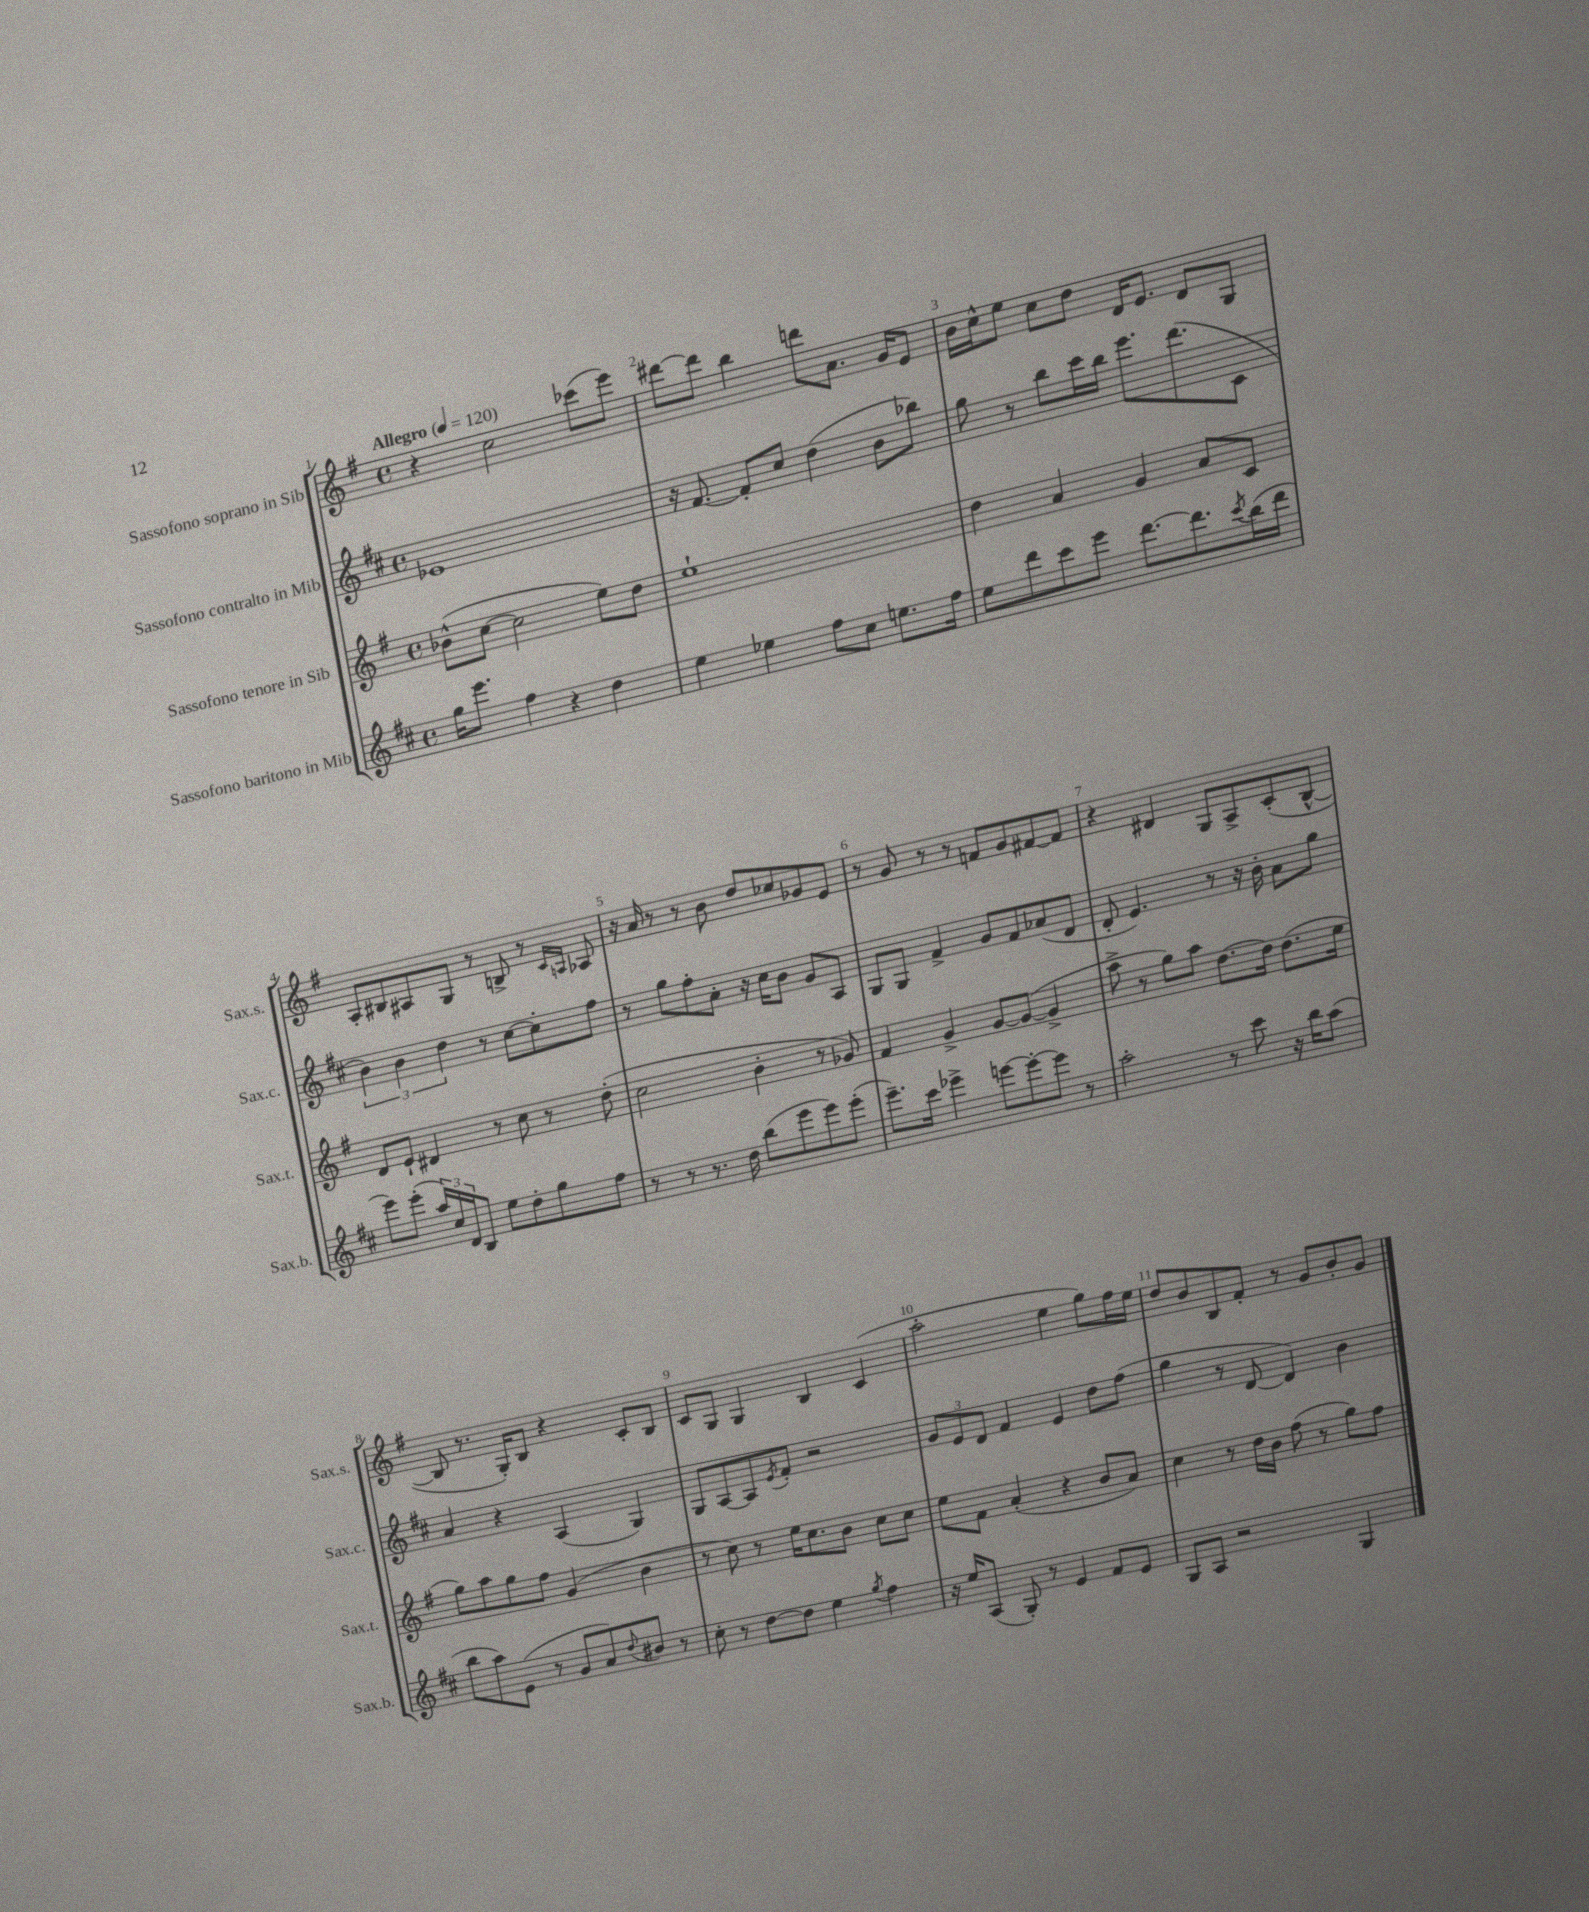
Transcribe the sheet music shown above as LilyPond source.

<<
\new StaffGroup <<
\new Staff = "s0" \with { instrumentName = "Sassofono soprano in Sib" shortInstrumentName = "Sax.s." } {
    \clef treble \key g \major \defaultTimeSignature \time 4/4 \tempo "Allegro" 4 = 120
    r4 c''2 ces'''8( e'''8) |
    dis'''8~ dis'''8 b''4 d'''8 a'8. g'16 e'8 |
    b'16 c''16-^ e''8 c''8 d''8 d'16 e'8. d'8 g8 |
    a8-. bis8 ais8 g8 r8 b8-> r8 \grace { c'16 a16 } aes8 |
    r16 a'16 r8 r8 b'8 d''8 ces''8 ges'8 e'8 |
    r8 g'8 r8 r8 f'8 g'8 fis'8~ fis'8 |
    r4 dis'4 g8 a8-> c'8-.( b8~-^ |
    b8 r8. g16-.) b8 r4 c'8-. b8 |
    c'8 g8 g4 b4 c'4( |
    a''2-. e''4 g''8) fis''16 e''16 |
    d''8 b'8 b8 fis'8-. r8 g'8 b'8-. g'8 \bar "|." |
}
\new Staff = "s1" \with { instrumentName = "Sassofono contralto in Mib" shortInstrumentName = "Sax.c." } {
    \clef treble \key d \major \defaultTimeSignature \time 4/4
    ees'1 |
    r16 fis'8.~ fis'8-. cis''8 d''4( b'8 bes''8) |
    g''8 r8 b''8 cis'''16 b''16 e'''8. d'''8.( cis'8 |
    \tuplet 3/2 { b'4) b'4 d''4 } r8 cis''8~ cis''8-. fis''8 |
    r8 g''8 fis''8-. a'8-. r16 cis''16 b'8 g'8 a8 |
    g8 g8 fis'4-> g'8 fis'8 aes'8( d'8 |
    d'8-. e'4.) r8 r16 b'16-. a'8 g''8 |
    a'4 r4 a4( g4) |
    g8 a8~ a8 \acciaccatura { e'8 } fis'8-. r2 |
    \tuplet 3/2 { g'8 e'8 d'8 } fis'4 e'4 d''8 fis''8( |
    g''4 r8 d'8~ d'4) b'4 \bar "|." |
}
\new Staff = "s2" \with { instrumentName = "Sassofono tenore in Sib" shortInstrumentName = "Sax.t." } {
    \clef treble \key g \major \defaultTimeSignature \time 4/4
    bes'8-^( c''8~ c''2 e''8) d''8 |
    e''1-! |
    d''4 a'4 g'4 a'8 c'8 |
    d'8 e'8-! dis'4 r8 c''8 r8 d''8-.( |
    c''2 b'4-. r8 ges'8) |
    fis'4 g'4-> g'8~ g'8~( g'4-> |
    a''8-> r8 g''8) a''8 d''8.~ d''16 d''8.( e''16 |
    g''8) a''8 g''8 fis''8 g'4( b'4 |
    r8 c''8) r8 e''16 c''8. b'8 c''8 c''8 |
    e''8 fis'8 a'4-.( r4 b'8 a'8) |
    c''4 r8 d''16 b'16 fis''8( r8 g''8) fis''8 \bar "|." |
}
\new Staff = "s3" \with { instrumentName = "Sassofono baritono in Mib" shortInstrumentName = "Sax.b." } {
    \clef treble \key d \major \defaultTimeSignature \time 4/4
    g''16 e'''8. fis''4 r4 d''4 |
    e''4 ees''4 fis''8 cis''8 e''8. fis''16 |
    e''8 d'''8 cis'''8 e'''8 d'''8.~ d'''8. \acciaccatura { cis'''8 } b''16( d'''16 |
    e'''8) e'''8-.( \tuplet 3/2 { a''16) cis''16 d'16 } b8 e''8 d''8-. g''8 fis''8 |
    r8 r8 r8. d''16 b''8( e'''8 e'''8) e'''8-.( |
    e'''8.--) cis'''16 ees'''4-> e'''8~ e'''8~-. e'''8 r8 |
    a''2-. r8 cis'''8 r16 b''16 a''8( |
    b''8 a''8) e'8( r8 g'8 a'8) \appoggiatura { d''8 } bis'8 r8 |
    cis''8-. r8 d''8~ d''8 e''4 \acciaccatura { g''8 } fis''4 |
    r16 e''16 a8( g8-.) r8 e'4 fis'8 e'8 |
    g8 a8 r2 g4 \bar "|." |
}
>>
>>
\layout { \context { \Score \override BarNumber.break-visibility = ##(#f #t #t) barNumberVisibility = #all-bar-numbers-visible } }
